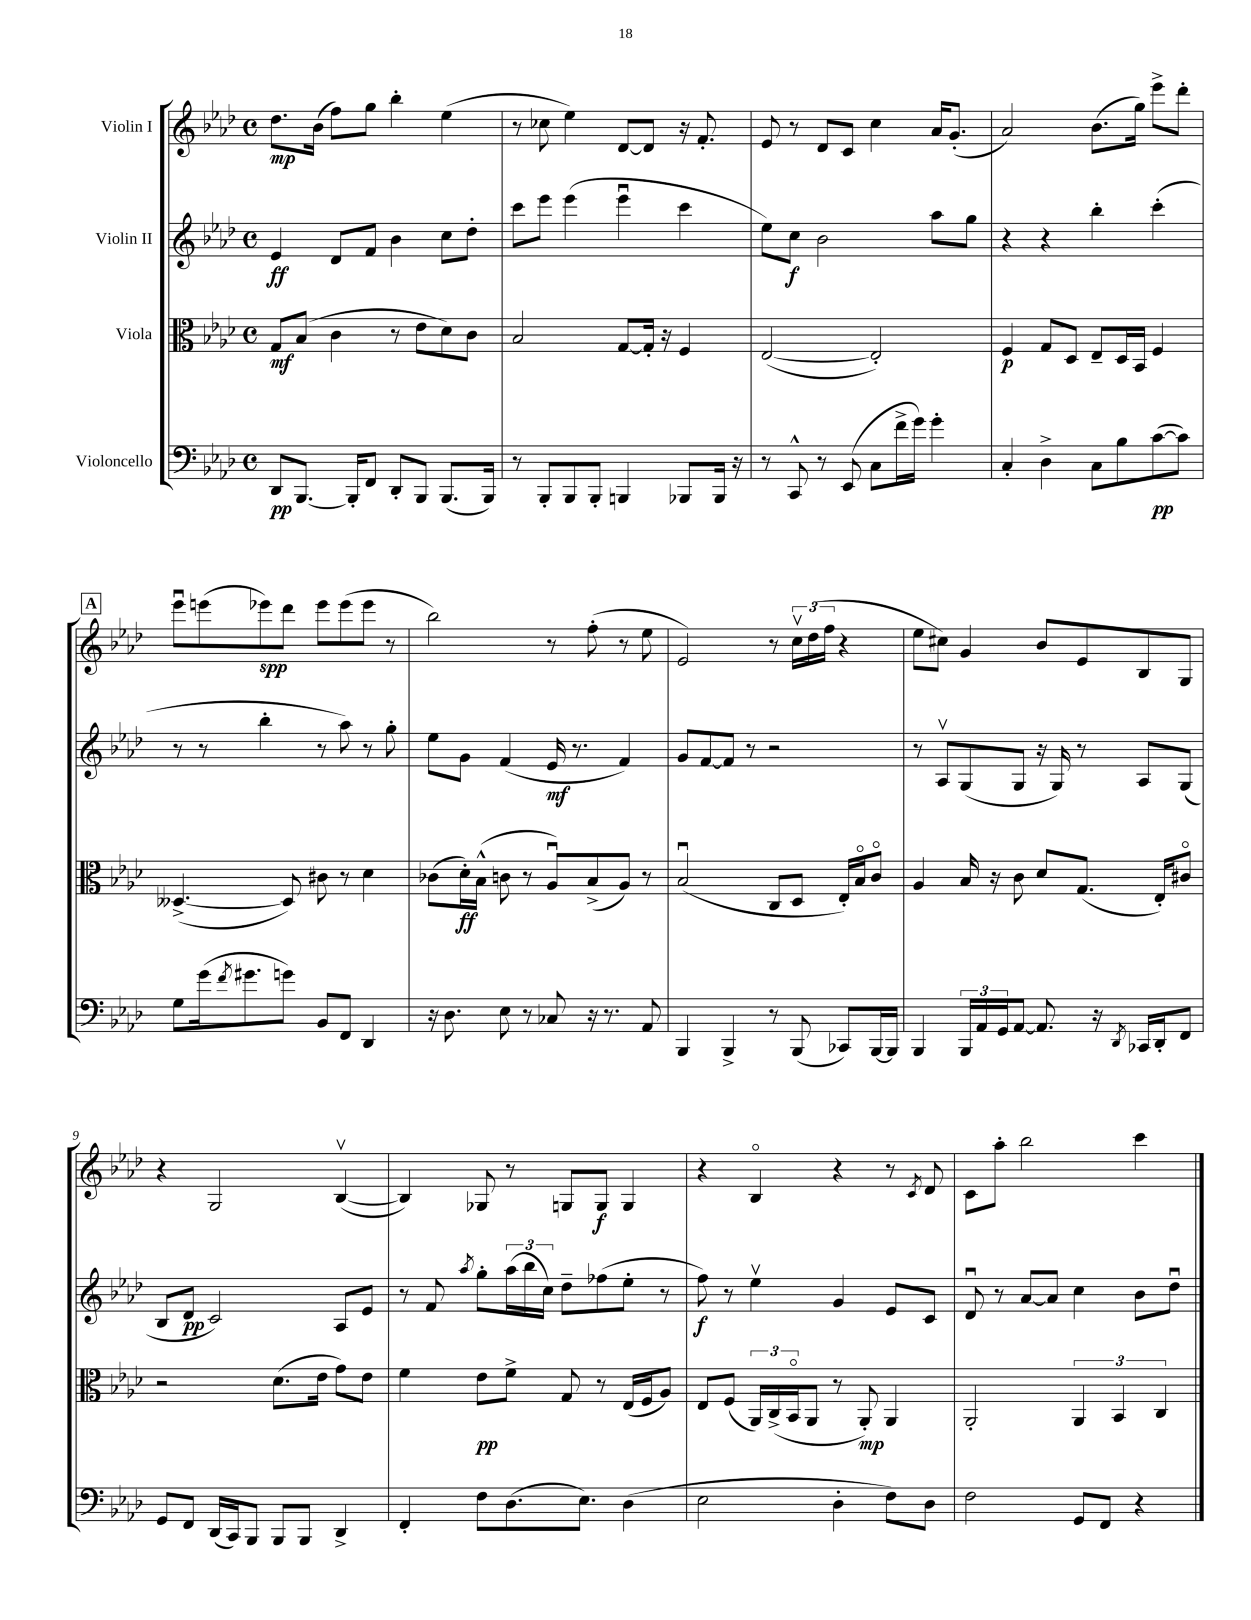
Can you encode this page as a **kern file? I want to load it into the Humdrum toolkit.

**kern	**kern	**kern	**kern
*staff4	*staff3	*staff2	*staff1
*clefF4	*clefC3	*clefG2	*clefG2
*k[b-e-a-d-]	*k[b-e-a-d-]	*k[b-e-a-d-]	*k[b-e-a-d-]
*M4/4	*M4/4	*M4/4	*M4/4
*met(c)	*met(c)	*met(c)	*met(c)
8DD-/L	8G/L	4e-/	8.dd-\L
[8.BBB-/J	(8B-/J	.	.
.	.	.	(16b-\Jk
.	4c\	8d-/L	8ff\L)
16BBB-'/]LK	.	.	.
8FF/J	.	8f/J	8gg\J
8DD-'/L	8r	4b-\	4bb-'\
8BBB-/J	8e-\L	.	.
(8.BBB-/L	8d-\)	8cc\L	(4ee-\
.	8c\J	8dd-'\J	.
16BBB-/Jk)	.	.	.
=	=	=	=
8r	2B-/	8ccc\L	8r
8BBB-'/L	.	8eee-\J	8cc-\
8BBB-/	.	(4eee-\	4ee-\)
8BBB-'/J	.	.	.
4BBB/	[8G/L	4eee-u\	[8d-/L
.	16G'/]Jk	.	8d-/]J
.	16r	.	.
8BBB-/L	4F/	4ccc\	16r
.	.	.	8.f'/
16BBB-/Jk	.	.	.
16r	.	.	.
=	=	=	=
8r	([2E-/	8ee-\L)	8e-/
8CC^^/	.	8cc\J	8r
8r	.	2b-\	8d-/L
(8EE-/	.	.	8c/J
8C\L	2E-'/])	.	4cc\
16f^\L	.	.	.
16g\JJ)	.	.	.
4g'\	.	8aa-\L	16a-/LK
.	.	.	(8.g'/J
.	.	8gg\J	.
=	=	=	=
4C'/	4F/	4r	2a-/)
4D-^\	8G/L	4r	.
.	8D-/J	.	.
8C\L	8E-~/L	4bb-'\	(8.b-\L
8B-\	16D-/L	.	.
.	16BB-/JJ	.	16gg\Jk)
([8c\	4F/	(4ccc'\	8eee-^\L
8c\]J)	.	.	8ddd-'\J
=	=	=	=
8G\L	([4.D--^/	8r	8eee-u\L
(16g\k	.	8r	(8eee\
8qf/	.	.	.
8.g#\	.	.	.
.	.	4bb-'\	8eee-\)
8g\J)	8D--/])	.	8ddd-\J
8BB-/L	8c#\	8r	8eee-\L
8FF/J	8r	8aa-\)	(8eee-\
4DD-/	4d-\	8r	8eee-\J
.	.	8gg'\	8r
=	=	=	=
16r	(8c-\L	8ee-\L	2bb-\)
8.D-\	.	.	.
.	16d-'\L)	8g\J	.
.	(16B-^^\JJ	.	.
8E-\	8c\	(4f/	.
8r	8r	.	.
8C-/	8A-u/L)	16e-/	8r
.	.	8.r	.
16r	(8B-^/	.	(8ff'\
8.r	.	.	.
.	8A-/J)	4f/)	8r
8AA-/	8r	.	8ee-\
=	=	=	=
4BBB-/	(2B-u/	8g/L	2e-/)
.	.	[8f/	.
4BBB-^/	.	8f/]J	.
.	.	8r	.
8r	8C/L	2r	8r
(8BBB-/	8D-/J	.	24ccv\LL
.	.	.	(24dd-\
.	.	.	24ff\JJ
8CC-/L)	16E-'/LL)	.	4r
.	16B-o/J	.	.
[16BBB-/L	8co/J	.	.
16BBB-/]JJ	.	.	.
=	=	=	=
4BBB-/	4A-/	8r	8ee-\L
.	.	8A-v/L	8cc#\J)
24BBB-/LL	16B-/	(8G/	4g/
24AA-/	.	.	.
.	16r	.	.
24GG/J	.	.	.
[8AA-/J	8c\	8G/J	.
8.AA-/]	8d-/L	16r	8b-/L
.	.	16G/)	.
.	(8.G/J	8r	8e-/
16r	.	.	.
8qDD-/	.	.	.
16CC-/LL	.	8A-/L	8B-/
16DD-'/J	16E-'/LK)	.	.
8FF/J	8c#o/J	(8G/J	8G/J
=	=	=	=
8GG/L	2r	8B-/L	4r
8FF/J	.	8d-/J	.
(16DD-/LL	.	2c/)	2G/
16CC/J)	.	.	.
8BBB-/J	.	.	.
8BBB-/L	(8.d-\L	.	.
8BBB-/J	.	.	.
.	16e-\Jk	.	.
4DD-^/	8g\L)	8A-/L	([4B-v/
.	8e-\J	8e-/J	.
=	=	=	=
4FF'/	4f\	8r	4B-/])
.	.	8f/	.
.	.	8qaa-/	.
8F\L	8e-\L	8gg'\L	8G-/
(8.D-\	8f^\J	(24aa-\L	8r
.	.	24bb-\	.
.	.	24cc\JJ)	.
.	8G/	8dd-~\L	8G/L
8.E-\J)	.	.	.
.	8r	(8ff-\	8G/J
(4D-\	(16E-/LL	8ee-'\J	4G/
.	16F/J	.	.
.	8A-/J)	8r	.
=	=	=	=
2E-\	8E-/L	8ff\)	4r
.	(8F/J	8r	.
.	24AA-/LL)	4ee-v\	4B-o/
.	(24C^/	.	.
.	24BB-o/J	.	.
.	8AA-/J	.	.
4D-'\	8r	4g/	4r
.	8AA-'/)	.	.
8F\L)	4AA-/	8e-/L	8r
.	.	.	8qc/
8D-\J	.	8c/J	8d-/
=	=	=	=
2F\	2AA-'/	8d-u/	8c\L
.	.	8r	8aa-'\J
.	.	[8a-/L	2bb-\
.	.	8a-/]J	.
8GG/L	6AA-/	4cc\	.
8FF/J	.	.	.
.	6BB-/	.	.
4r	.	8b-\L	4ccc\
.	6C/	.	.
.	.	8dd-u\J	.
==	==	==	==
*-	*-	*-	*-
